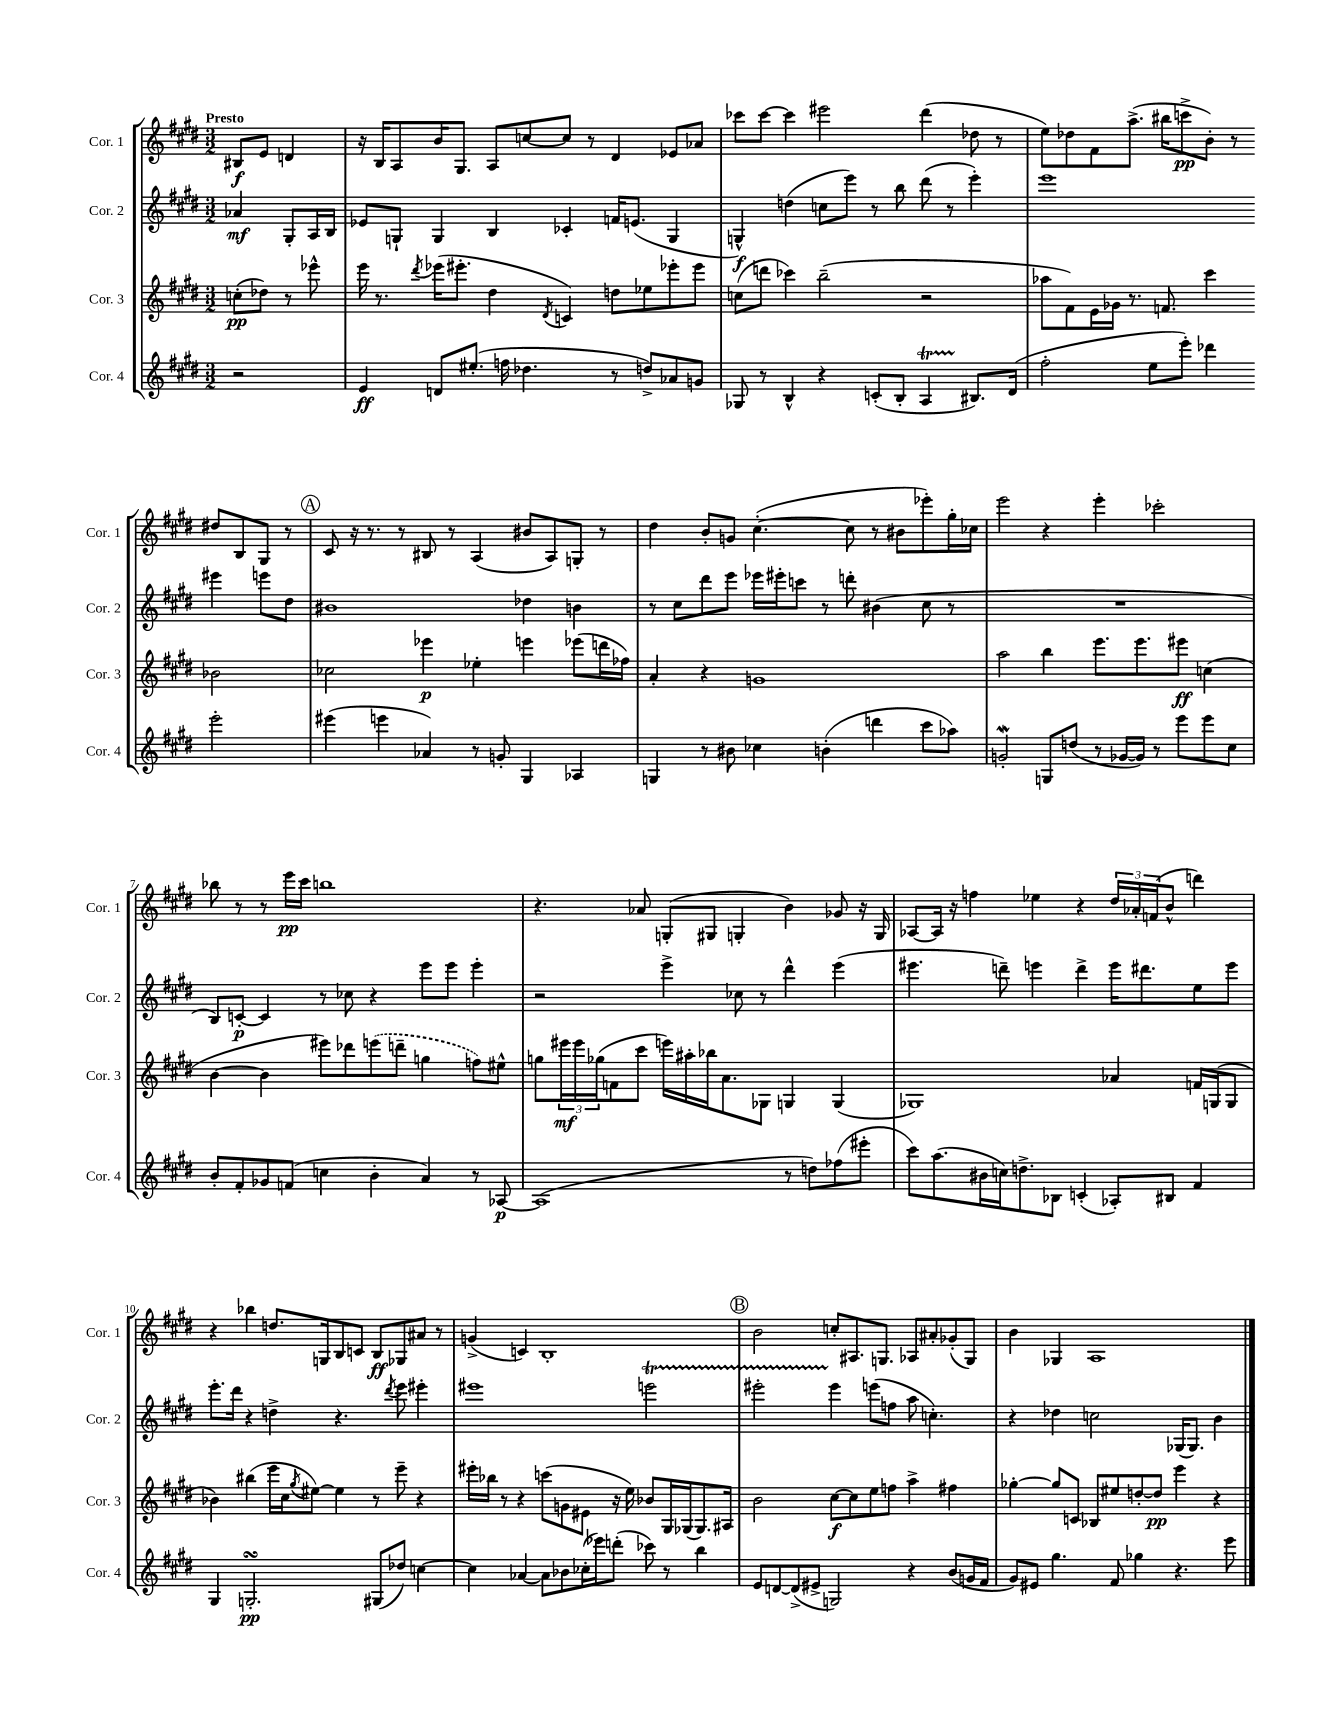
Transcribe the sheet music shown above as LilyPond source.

<<
\new StaffGroup <<
\new Staff = "s0" \with { instrumentName = "Cor. 1" shortInstrumentName = "Cor. 1" } {
    \clef treble \key e \major \numericTimeSignature \time 3/2 \partial 2 \tempo "Presto"
    bis8\f e'8 d'4 |
    r16 b16 a8 b'16 gis8. a8 c''8~ c''8 r8 dis'4 ees'8 aes'8 |
    ces'''8 ces'''8~ ces'''4 eis'''2 dis'''4( des''8 r8 |
    e''8) des''8 fis'8 a''8.->( bis''16 c'''8->\pp b'8-.) r8 dis''8 b8 gis8 r8 |
    \mark \markup { \circle "A" } cis'8 r16 r8. r8 bis8 r8 a4( bis'8 a8) g8-. r8 |
    dis''4 b'8-. g'8 cis''4.~-.( cis''8 r8 bis'8 ees'''8-.) gis''16-. ces''16 |
    e'''2 r4 e'''4-. ces'''2-. |
    bes''8 r8 r8 e'''16\pp cis'''16 b''1 |
    r4. aes'8 g8-.( gis8 g4-. b'4) ges'8 r16 g16 |
    aes8~ aes16 r16 f''4 ees''4 r4 \tuplet 3/2 { dis''16 aes'16-. f'16( } b'8-^ d'''4) |
    r4 bes''4 d''8. g16 b8 c'8 b8\ff ges8 ais'8 r8 |
    g'4->( c'4) b1-. |
    \mark \markup { \circle "B" } b'2 c''8-. ais8. g8. aes8 ais'8-. ges'8-.( g8) |
    b'4 ges4 a1 \bar "|." |
}
\new Staff = "s1" \with { instrumentName = "Cor. 2" shortInstrumentName = "Cor. 2" } {
    \clef treble \key e \major \numericTimeSignature \time 3/2 \partial 2
    aes'4\mf gis8-. a16 b16 |
    ees'8 g8-! g4 b4 ces'4-. f'16 e'8.( g4 |
    g4-^\f) d''4( c''8 e'''8) r8 b''8 dis'''8( r8 e'''4-.) |
    e'''1 eis'''4 e'''8 dis''8 |
    \mark \markup { \circle "A" } bis'1 des''4 b'4 |
    r8 cis''8 dis'''8 e'''8 ees'''16 eis'''16-. c'''8 r8 d'''8-. bis'4( cis''8 r8 |
    R1. |
    b8) c'8~-.\p c'4 r8 ces''8 r4 e'''8 e'''8 e'''4-. |
    r2 e'''4-> ces''8 r8 dis'''4-^ e'''4( |
    eis'''4. d'''8--) e'''4 d'''4-> e'''16 dis'''8. e''8 e'''8 |
    e'''8.-. dis'''16 r4 d''4-> r4. \acciaccatura { dis'''8 } e'''8 eis'''4-. |
    eis'''1 e'''2\startTrillSpan |
    \mark \markup { \circle "B" } eis'''2-. eis'''4\stopTrillSpan e'''8( f''8 a''8 c''4.-.) |
    r4 des''4 c''2 ges16( ges8.) b'4 \bar "|." |
}
\new Staff = "s2" \with { instrumentName = "Cor. 3" shortInstrumentName = "Cor. 3" } {
    \clef treble \key e \major \numericTimeSignature \time 3/2 \partial 2
    c''8-.\pp( des''8) r8 ees'''8-^ |
    e'''16 r8. \acciaccatura { dis'''8 } ees'''16( eis'''8.-. dis''4 \acciaccatura { dis'8 } c'4) d''8 ees''8 ees'''8-. ees'''8 |
    c''8( d'''8 ces'''4) b''2--( r2 |
    aes''8 fis'8) e'16 ges'16 r8. f'8. cis'''4 bes'2 |
    \mark \markup { \circle "A" } ces''2 ees'''4\p ees''4-. e'''4 ees'''8( d'''16 fes''16) |
    a'4-. r4 g'1 |
    a''2 b''4 e'''8. e'''8. eis'''8\ff c''4( |
    b'4~ b'4 eis'''8) des'''8 \once \slurDashed e'''8( d'''8-- g''4 f''8) eis''8-^ |
    g''8 \tuplet 3/2 { eis'''16\mf eis'''16 ges''16( } f'8 cis'''8 e'''16) ais''16-. bes''16 a'8. ges8 g4 g4( |
    ges1) aes'4 f'16 g16( g8 |
    bes'4) bis''4( e'''16 cis''16 \acciaccatura { gis''8 } eis''8~) eis''4 r8 e'''8-- r4 |
    eis'''16-. bes''16 r8 r4 c'''8( g'8 eis'8 r16 e''16) bes'8 gis16 ges16( ges8.) ais16 |
    \mark \markup { \circle "B" } b'2 cis''8~\f cis''8 e''8 f''8 a''4-> fis''4 |
    ges''4~-. ges''8 c'8 bes8 eis''8 d''8~-. d''8\pp e'''4 r4 \bar "|." |
}
\new Staff = "s3" \with { instrumentName = "Cor. 4" shortInstrumentName = "Cor. 4" } {
    \clef treble \key e \major \numericTimeSignature \time 3/2 \partial 2
    r2 |
    e'4\ff d'8 eis''8.-.( f''16 des''4. r8 d''8->) aes'8 g'8 |
    ges8 r8 b4-^ r4 c'8-.( b8-. a4\startTrillSpan bis8.\stopTrillSpan) dis'16( |
    fis''2-. e''8 e'''8-.) des'''4 e'''2-. |
    \mark \markup { \circle "A" } eis'''4( e'''4 aes'4) r8 g'8-. gis4 aes4 |
    g4 r8 bis'8 ces''4 b'4-.( d'''4 cis'''8 aes''8) |
    g'2-.\mordent g8 d''8( r8 ges'16~ ges'16) r8 e'''8 e'''8 cis''8 |
    b'8-. fis'8-. ges'8 f'8( c''4 b'4-. a'4) r8 aes8~\p |
    aes1( r8 d''8) fes''8( eis'''8-. |
    cis'''8) a''8.( bis'16 c''16) d''8.-> bes8 c'4-.( aes8-.) bis8 fis'4 |
    gis4 g2.-.\turn\pp gis8( des''8) c''4~ |
    c''4 aes'4~ aes'8 bes'8 ces''16-.( ees'''16) d'''8-.( ces'''8) r8 b''4 |
    \mark \markup { \circle "B" } e'8 d'8~ d'8->( eis'8-> g2) r4 b'8( g'16 fis'16 |
    gis'8) eis'8 gis''4. fis'8 ges''4 r4. e'''8 \bar "|." |
}
>>
>>
